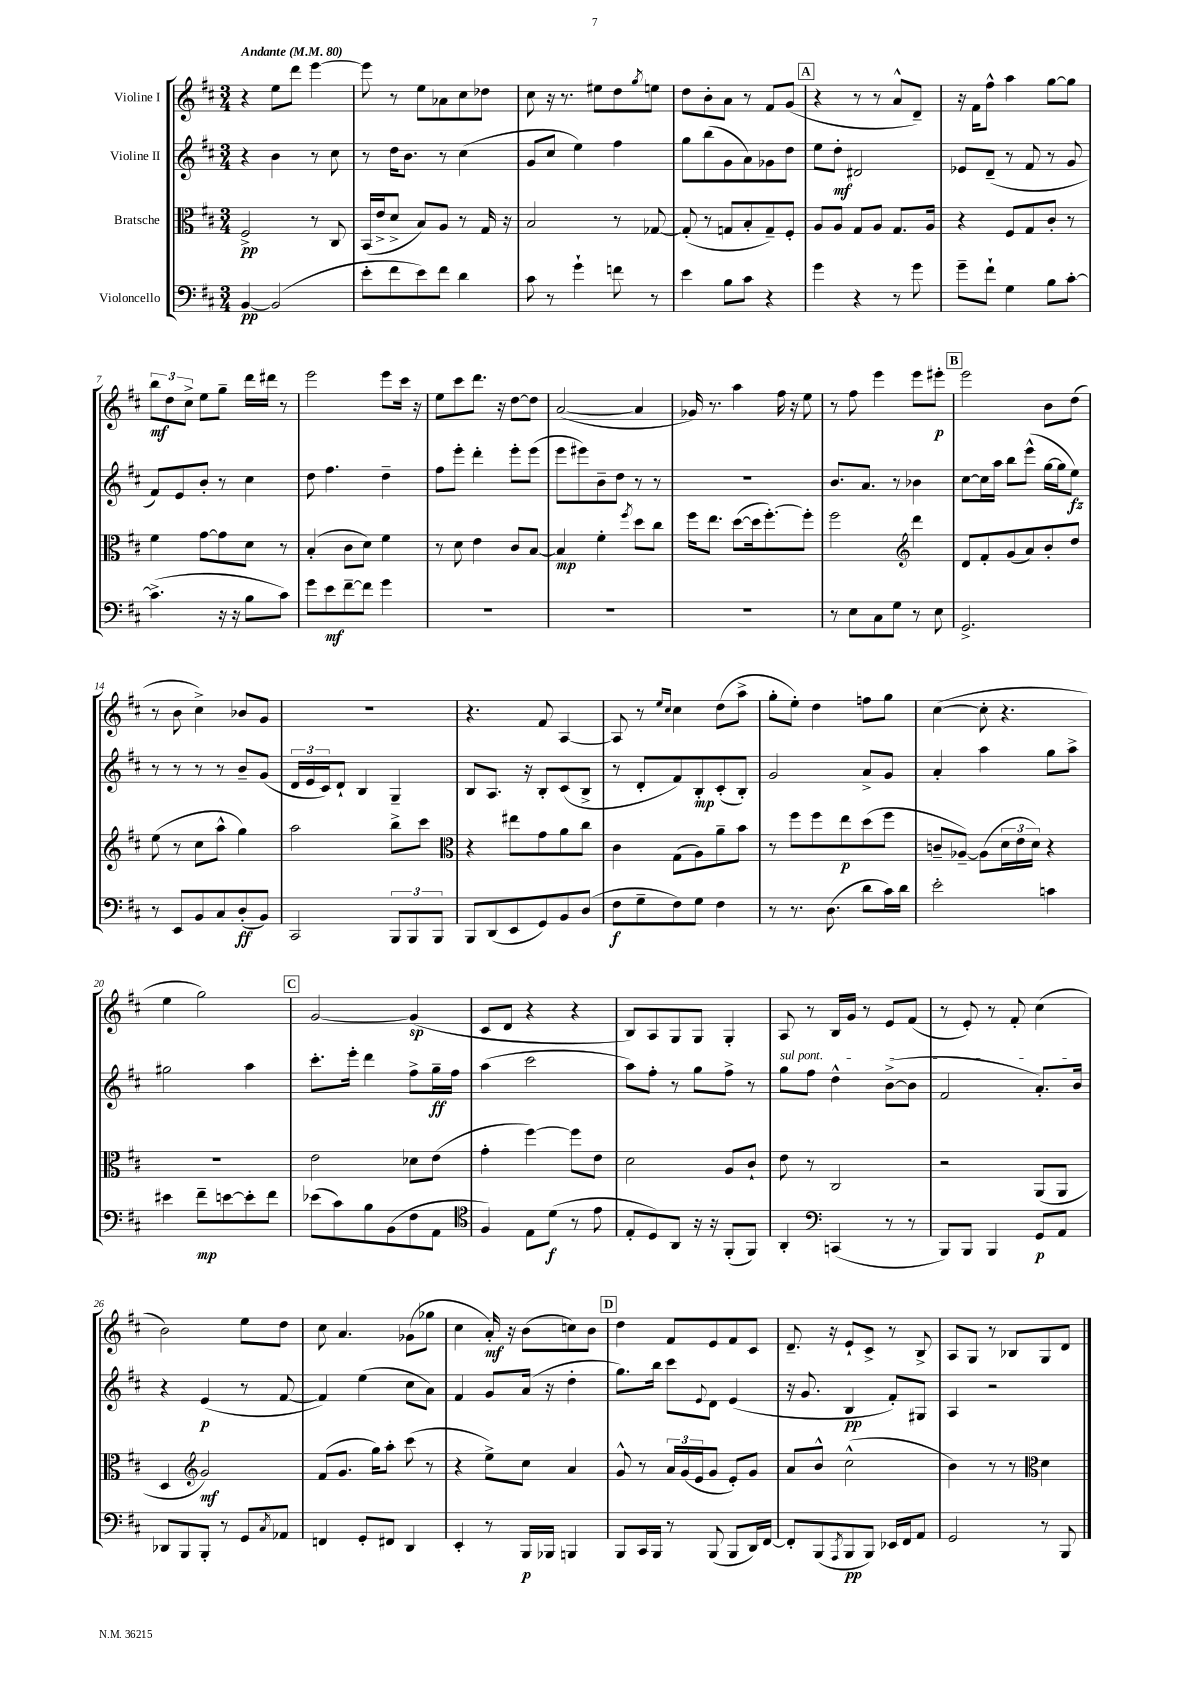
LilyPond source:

<<
\new StaffGroup <<
\new Staff = "s0" \with { instrumentName = "Violine I" } {
    \clef treble \key d \major \numericTimeSignature \time 3/4 \tempo "Andante" 4 = 80
    r4 e''8 d'''8 e'''4~ |
    e'''8 r8 e''8 aes'8 cis''8 des''8 |
    cis''8 r16 r8. eis''8 d''8 \acciaccatura { g''8 } e''8 |
    d''8 b'8-. a'8 r8 fis'8 g'8( |
    \mark \markup { \box "A" } r4 r8 r8 a'8-^ d'8--) |
    r16 fis'16 fis''8-^ a''4 g''8~ g''8 |
    \tuplet 3/2 { b''8\mf d''8 cis''8-> } e''8 g''8-- d'''16 dis'''16 r8 |
    e'''2 e'''8 cis'''16 r16 |
    e''8 cis'''8 d'''8. r16 d''8~ d''8 |
    a'2~( a'4 |
    ges'16) r8. a''4 fis''16 r16 e''8 |
    r8 fis''8 e'''4 e'''8 eis'''8-.\p |
    \mark \markup { \box "B" } e'''2 b'8 d''8( |
    r8 b'8 cis''4->) bes'8 g'8 |
    R2. |
    r4. fis'8 a4~ |
    a8 r8 \grace { e''16 cis''16 } cis''4 d''8( a''8-> |
    g''8-. e''8-.) d''4 f''8 g''8 |
    cis''4~( cis''8-. r4. |
    e''4 g''2) |
    \mark \markup { \box "C" } g'2~ g'4\sp( |
    cis'8 d'8 r4 r4 |
    b8) a8 g8 g8 g4-. |
    a8 r8 b16 g'16 r8 e'8 fis'8( |
    r8 e'8-.) r8 fis'8-. cis''4( |
    b'2) e''8 d''8 |
    cis''8 a'4. ges'8( ges''8 |
    cis''4 a'16-.\mf) r16 b'8( c''8) b'8 |
    \mark \markup { \box "D" } d''4 fis'8 e'8 fis'8 cis'8 |
    d'8.-- r16 e'8-! cis'8-> r8 b8-> |
    a8 g8 r8 bes8 g8 d'8 \bar "|." |
}
\new Staff = "s1" \with { instrumentName = "Violine II" } {
    \clef treble \key d \major \numericTimeSignature \time 3/4
    r4 b'4 r8 cis''8 |
    r8 d''16 b'8. r8 cis''4( |
    g'8 cis''8 e''4) fis''4 |
    g''8 b''8( g'8 a'8) ges'8 d''8 |
    \mark \markup { \box "A" } e''8 d''8-.\mf dis'2 |
    ees'8 d'8--( r8 fis'8 r8 g'8 |
    fis'8) e'8 b'8-. r8 cis''4 |
    d''8 fis''4. d''4-- |
    fis''8 e'''8-. d'''4-. e'''8-. e'''8( |
    e'''8 eis'''8) b'8-- d''8 r8 r8 |
    r2. |
    b'8. a'8. r8 bes'4 |
    \mark \markup { \box "B" } cis''8~ cis''16 a''16 b''8 e'''8-^( g''16~ g''16 e''8\fz) |
    r8 r8 r8 r8 b'8-- g'8( |
    \tuplet 3/2 { d'16 e'16 cis'16) } d'8-! b4 g4-- |
    b8 a8. r16 b8-. cis'8( b8-> |
    r8 d'8-. fis'8) b8-.\mp cis'8-.( b8-.) |
    g'2 a'8-> g'8 |
    a'4-. a''4 g''8 a''8-> |
    gis''2 a''4 |
    \mark \markup { \box "C" } cis'''8.-. e'''16-. d'''4 fis''8-> g''16--\ff fis''16 |
    a''4( cis'''2 |
    a''8) fis''8-. r8 g''8 fis''8-> r8 |
    \once \override TextSpanner.bound-details.left.text = \markup { \italic "sul pont." } g''8\startTextSpan fis''8 d''4-^ b'8~->( b'8 |
    fis'2 a'8.-.) b'16\stopTextSpan |
    r4 e'4\p( r8 fis'8~ |
    fis'4) e''4( cis''8 a'8) |
    fis'4 g'8 a'16( r16 d''4-. |
    \mark \markup { \box "D" } g''8.) b''16 cis'''8 \appoggiatura { e'8 } d'8 e'4( |
    r16 g'8. b4\pp fis'8-.) gis8 |
    a4 r2 \bar "|." |
}
\new Staff = "s2" \with { instrumentName = "Bratsche" } {
    \clef alto \key d \major \numericTimeSignature \time 3/4
    fis2->\pp r8 cis8 |
    b,16( e'16-> d'8-> b8) a8 r8 g16 r16 |
    b2 r8 ges8~ |
    ges8-.( r8 g8 b8-. g8--) fis8-. |
    \mark \markup { \box "A" } a8 a8 g8 a8 g8. a16 |
    r4 fis8 g8 cis'8-. r8 |
    fis'4 g'8~ g'8 d'8 r8 |
    b4-.( cis'8 d'8) fis'4 |
    r8 d'8 e'4 cis'8 b8~ |
    b4\mp fis'4-. \acciaccatura { fis''8 } d''8 cis''8 |
    fis''16 e''8. d''8~( d''16 fis''8.~-.) fis''8-. |
    fis''2 \clef treble d'''4 |
    \mark \markup { \box "B" } d'8 fis'8-. g'8( a'8) b'8-. d''8 |
    e''8( r8 cis''8 a''8-^ g''4) |
    a''2 b''8-> cis'''8 |
    \clef alto r4 eis''8 g'8 a'8 cis''8 |
    cis'4 g8( a8) a'8-- b'8 |
    r8 fis''8 fis''8 e''8\p d''8( fis''8 |
    c'8-- aes8~--) aes8( \tuplet 3/2 { d'16 e'16 d'16) } r4 |
    R2. |
    \mark \markup { \box "C" } e'2 des'8 e'8( |
    g'4-. fis''4~) fis''8 e'8 |
    d'2 a8 cis'8-! |
    e'8 r8 cis2 |
    r2 a,8( a,8 |
    d4 \clef treble g'2\mf) |
    fis'8( g'8. g''16) a''8-. cis'''8( r8 |
    r4 e''8->) cis''8 a'4 |
    \mark \markup { \box "D" } g'8-^ r8 \tuplet 3/2 { a'16 g'16( e'16 } g'8 e'8-.) g'8 |
    a'8 b'8-^ cis''2-^( |
    b'4) r8 r8 \clef alto d'4 \bar "|." |
}
\new Staff = "s3" \with { instrumentName = "Violoncello" } {
    \clef bass \key d \major \numericTimeSignature \time 3/4
    b,4~\pp b,2( |
    e'8-. fis'8 e'8) fis'8 d'4 |
    cis'8 r8 g'4-! f'8 r8 |
    e'4 b8 cis'8 r4 |
    \mark \markup { \box "A" } g'4 r4 r8 g'8 |
    g'8-- fis'8-! g4 b8 cis'8~-. |
    cis'4.->( r16 r16 b8 cis'8) |
    g'8 e'8\mf fis'8~-- fis'8 g'4 |
    R2. |
    R2. |
    R2. |
    r8 e8 cis8 g8 r8 e8 |
    \mark \markup { \box "B" } g,2.-> |
    r8 e,8 b,8 cis8 d8-.\ff( b,8) |
    cis,2 \tuplet 3/2 { b,,8 b,,8 b,,8 } |
    b,,8 d,8( e,8 g,8) b,8 d8( |
    fis8\f g8-- fis8) g8 fis4 |
    r8 r8. d8.( d'8 cis'16) d'16 |
    e'2-. c'4 |
    eis'4 fis'8--\mp e'8~ e'8-. fis'8 |
    \mark \markup { \box "C" } ees'8( cis'8) b8 b,8( fis8 a,8 |
    \clef tenor fis4) e8 d'8\f( r8 e'8 |
    e8-. d8) a,8 r16 r16 fis,8-.( fis,8) |
    a,4-. \clef bass c,4( r8 r8 |
    b,,8) b,,8 b,,4 g,8\p a,8 |
    des,8 b,,8 b,,8-. r8 g,8 \acciaccatura { cis8 } aes,8 |
    f,4 g,8-. fis,8 d,4 |
    e,4-. r8 b,,16\p bes,,16 b,,4 |
    \mark \markup { \box "D" } b,,8 cis,16 b,,16 r8 b,,8( b,,8 d,16) fis,16~ |
    fis,8-. b,,8( \acciaccatura { a,,8 } b,,8\pp b,,8) ees,16 fis,16 a,8 |
    g,2 r8 b,,8 \bar "|." |
}
>>
>>
